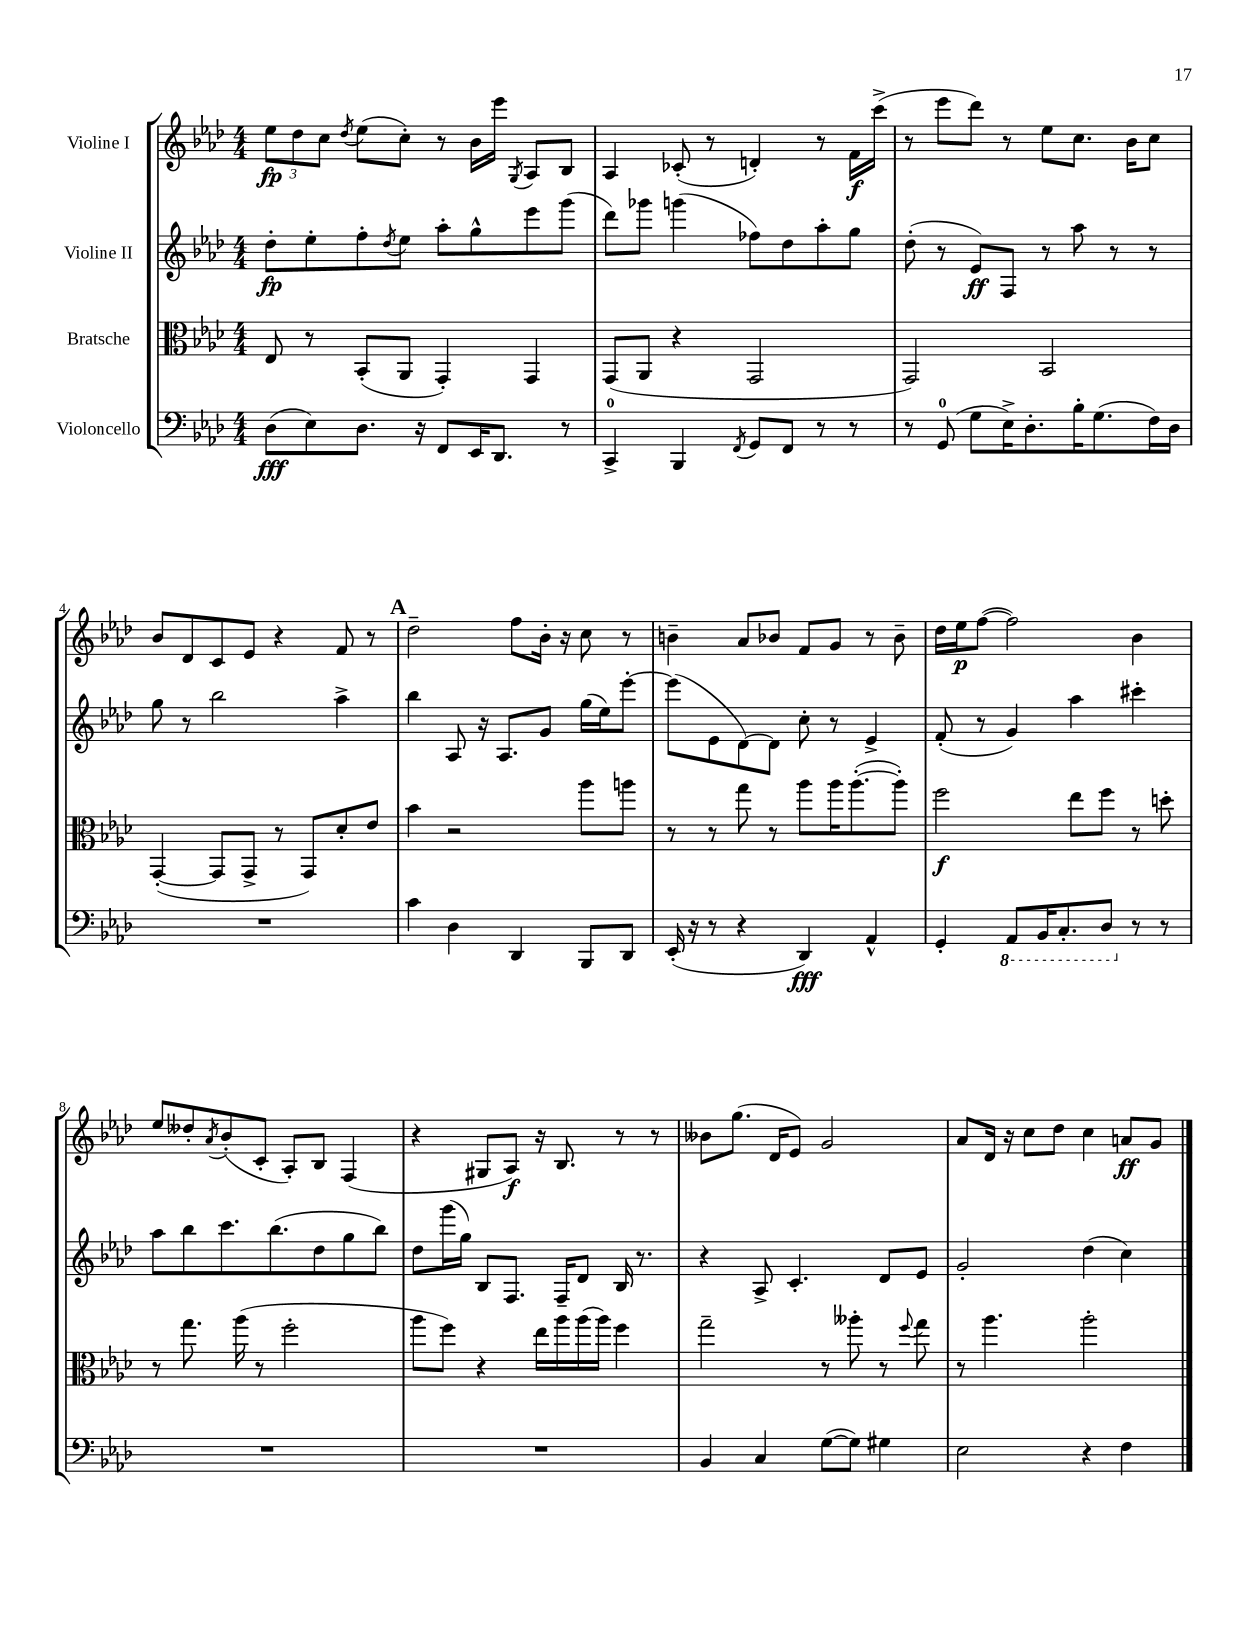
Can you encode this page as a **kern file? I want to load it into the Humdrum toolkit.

**kern	**dynam	**kern	**dynam	**kern	**dynam	**kern	**dynam
*part4	*part4	*part3	*part3	*part2	*part2	*part1	*part1
*staff4	*staff4	*staff3	*staff3	*staff2	*staff2	*staff1	*staff1
*I"Violoncello	*	*I"Bratsche	*	*I"Violine II	*	*I"Violine I	*
*clefF4	*	*clefC3	*	*clefG2	*	*clefG2	*
*k[b-e-a-d-]	*	*k[b-e-a-d-]	*	*k[b-e-a-d-]	*	*k[b-e-a-d-]	*
*M4/4	*	*M4/4	*	*M4/4	*	*M4/4	*
=1	=1	=1	=1	=1	=1	=1	=1
(8D-\L	fff	8E-/	.	8dd-'\L	fp	12ee-\L	fp
.	.	.	.	.	.	12dd-\	.
8E-\)	.	8r	.	8ee-'\	.	.	.
.	.	.	.	.	.	12cc\J	.
.	.	.	.	.	.	8qdd-/	.
8.D-\J	.	(8BB-'/L	.	8ff'\	.	(8ee-\L	.
.	.	.	.	8qdd-/	.	.	.
.	.	8AA-/J	.	8ee-\J	.	8cc'\J)	.
16r	.	.	.	.	.	.	.
8FF/L	.	4GG'/)	.	8aa-'\L	.	8r	.
16EE-/K	.	.	.	8gg^^\	.	16b-\LL	.
8.DD-/J	.	.	.	.	.	16eee-\JJ	.
.	.	.	.	.	.	8qG/	.
.	.	4GG/	.	8eee-\	.	8A-/L	.
8r	.	.	.	(8ggg\J	.	8B-/J	.
=2	=2	=2	=2	=2	=2	=2	=2
4CC^/	.	(8GG/L	.	8ddd-\L)	.	4A-/	.
.	.	8AA-/J	.	8ggg-X\J	.	.	.
4BBB-/	.	4r	.	(4gggn\	.	(8c-X'/	.
.	.	.	.	.	.	8r	.
8qFF/	.	.	.	.	.	.	.
8GG/L	.	2GG/	.	8ff-X\L)	.	4dn'/)	.
8FF/J	.	.	.	8dd-\	.	.	.
8r	.	.	.	8aa-'\	.	8r	.
8r	.	.	.	8gg\J	.	16f\LL	f
.	.	.	.	.	.	(16ccc^\JJ	.
=3	=3	=3	=3	=3	=3	=3	=3
8r	.	2GG/)	.	(8dd-'\	.	8r	.
(8GG/	.	.	.	8r	.	8eee-\L	.
8G\L	.	.	.	8e-/L)	ff	8ddd-\J)	.
16E-^\K)	.	.	.	8F/J	.	8r	.
8.D-'\	.	.	.	.	.	.	.
.	.	2BB-/	.	8r	.	8ee-\L	.
16B-'\K	.	.	.	8aa-\	.	8.cc\J	.
(8.G\	.	.	.	.	.	.	.
.	.	.	.	8r	.	.	.
.	.	.	.	.	.	16b-\KL	.
16F\L)	.	.	.	8r	.	8cc\J	.
16D-\JJ	.	.	.	.	.	.	.
!!LO:LB:g=z
=4	=4	=4	=4	=4	=4	=4	=4
1r	.	([4GG'/	.	8gg\	.	8b-/L	.
.	.	.	.	8r	.	8d-/	.
.	.	8GG/L]	.	2bb-\	.	8c/	.
.	.	8GG^/J	.	.	.	8e-/J	.
.	.	8r	.	.	.	4r	.
.	.	8GG/L)	.	.	.	.	.
.	.	8d-'/	.	4aa-^\	.	8f/	.
.	.	8e-/J	.	.	.	8r	.
!!LO:REH:place=s1:t=A
=5	=5	=5	=5	=5	=5	=5	=5
4c\	.	4b-\	.	4bb-\	.	2dd-~\	.
4D-\	.	2r	.	8A-/	.	.	.
.	.	.	.	16r	.	.	.
.	.	.	.	8.A-/L	.	.	.
4DD-/	.	.	.	.	.	8ff\L	.
.	.	.	.	8g/J	.	16b-'\Jk	.
.	.	.	.	.	.	16r	.
8BBB-/L	.	8aa-\L	.	(16gg\LL	.	8cc\	.
.	.	.	.	16ee-\J)	.	.	.
8DD-/J	.	8aan\J	.	[8eee-'\J	.	8r	.
=6	=6	=6	=6	=6	=6	=6	=6
(16EE-'/	.	8r	.	(8eee-\L]	.	4bn~\	.
16r	.	.	.	.	.	.	.
8r	.	8r	.	8e-\	.	.	.
4r	.	8gg\	.	[8d-\)	.	8a-/L	.
.	.	8r	.	8d-\J]	.	8b-X/J	.
4DD-/)	fff	8aa-\L	.	8cc'\	.	8f/L	.
.	.	16aa-\K	.	8r	.	8g/J	.
.	.	([8.aa-'\	.	.	.	.	.
4AA-^^/	.	.	.	4e-^/	.	8r	.
.	.	8aa-'\J])	.	.	.	8b-~\	.
=7	=7	=7	=7	=7	=7	=7	=7
4GG'/	.	2ff\	f	(8f'/	.	16dd-\LL	.
.	.	.	.	.	.	16ee-\J	p
.	.	.	.	8r	.	([8ff\J	.
*8ba	*	*	*	*	*	*	*
8AAA-/L	.	.	.	4g/)	.	2ff\])	.
16BBB-/K	.	.	.	.	.	.	.
8.CC'/	.	.	.	.	.	.	.
.	.	8ee-\L	.	4aa-\	.	.	.
8DD-/J	.	8ff\J	.	.	.	.	.
*X8ba	*	*	*	*	*	*	*
8r	.	8r	.	4ccc#X'\	.	4b-\	.
8r	.	8ddn'\	.	.	.	.	.
!!LO:LB:g=z
=8	=8	=8	=8	=8	=8	=8	=8
1r	.	8r	.	8aa-\L	.	8ee-/L	.
.	.	8.gg\	.	8bb-\	.	8dd--X'/	.
.	.	.	.	.	.	8qa-/	.
.	.	.	.	8.ccc\	.	(8b-'/	.
.	.	(16aa-\	.	.	.	.	.
.	.	8r	.	.	.	8c'/J	.
.	.	.	.	(8.bb-\	.	.	.
.	.	2ff'\	.	.	.	8A-'/L)	.
.	.	.	.	8dd-\	.	8B-/J	.
.	.	.	.	8gg\	.	(4F/	.
.	.	.	.	8bb-\J)	.	.	.
=9	=9	=9	=9	=9	=9	=9	=9
1r	.	8aa-\L	.	8dd-\L	.	4r	.
.	.	8ff\J)	.	(16ggg\L	.	.	.
.	.	.	.	16gg\JJ)	.	.	.
.	.	4r	.	8B-/L	.	8G#X/L	.
.	.	.	.	8.F/J	.	8A-/J)	f
.	.	16ee-\LL	.	.	.	16r	.
.	.	16aa-\	.	16F~/KL	.	8.B-/	.
.	.	(16aa-\	.	8d-/J	.	.	.
.	.	16aa-\JJ)	.	.	.	.	.
.	.	4ff\	.	16B-/	.	8r	.
.	.	.	.	8.r	.	.	.
.	.	.	.	.	.	8r	.
=10	=10	=10	=10	=10	=10	=10	=10
4BB-/	.	2gg~\	.	4r	.	8b--X\L	.
.	.	.	.	.	.	(8.gg\J	.
4C/	.	.	.	8A-^/	.	.	.
.	.	.	.	.	.	16d-/KL	.
.	.	.	.	4.c'/	.	8e-/J)	.
([8G\L	.	8r	.	.	.	2g/	.
8G\J])	.	8aa--X'\	.	.	.	.	.
4G#X\	.	8r	.	8d-/L	.	.	.
.	.	8qqff/	.	.	.	.	.
.	.	8gg\	.	8e-/J	.	.	.
=11	=11	=11	=11	=11	=11	=11	=11
2E-\	.	8r	.	2g'/	.	8a-/L	.
.	.	4.aa-\	.	.	.	16d-/Jk	.
.	.	.	.	.	.	16r	.
.	.	.	.	.	.	8cc\L	.
.	.	.	.	.	.	8dd-\J	.
4r	.	2aa-'\	.	(4dd-\	.	4cc\	.
4F\	.	.	.	4cc\)	.	8an/L	ff
.	.	.	.	.	.	8g/J	.
==	==	==	==	==	==	==	==
*-	*-	*-	*-	*-	*-	*-	*-
